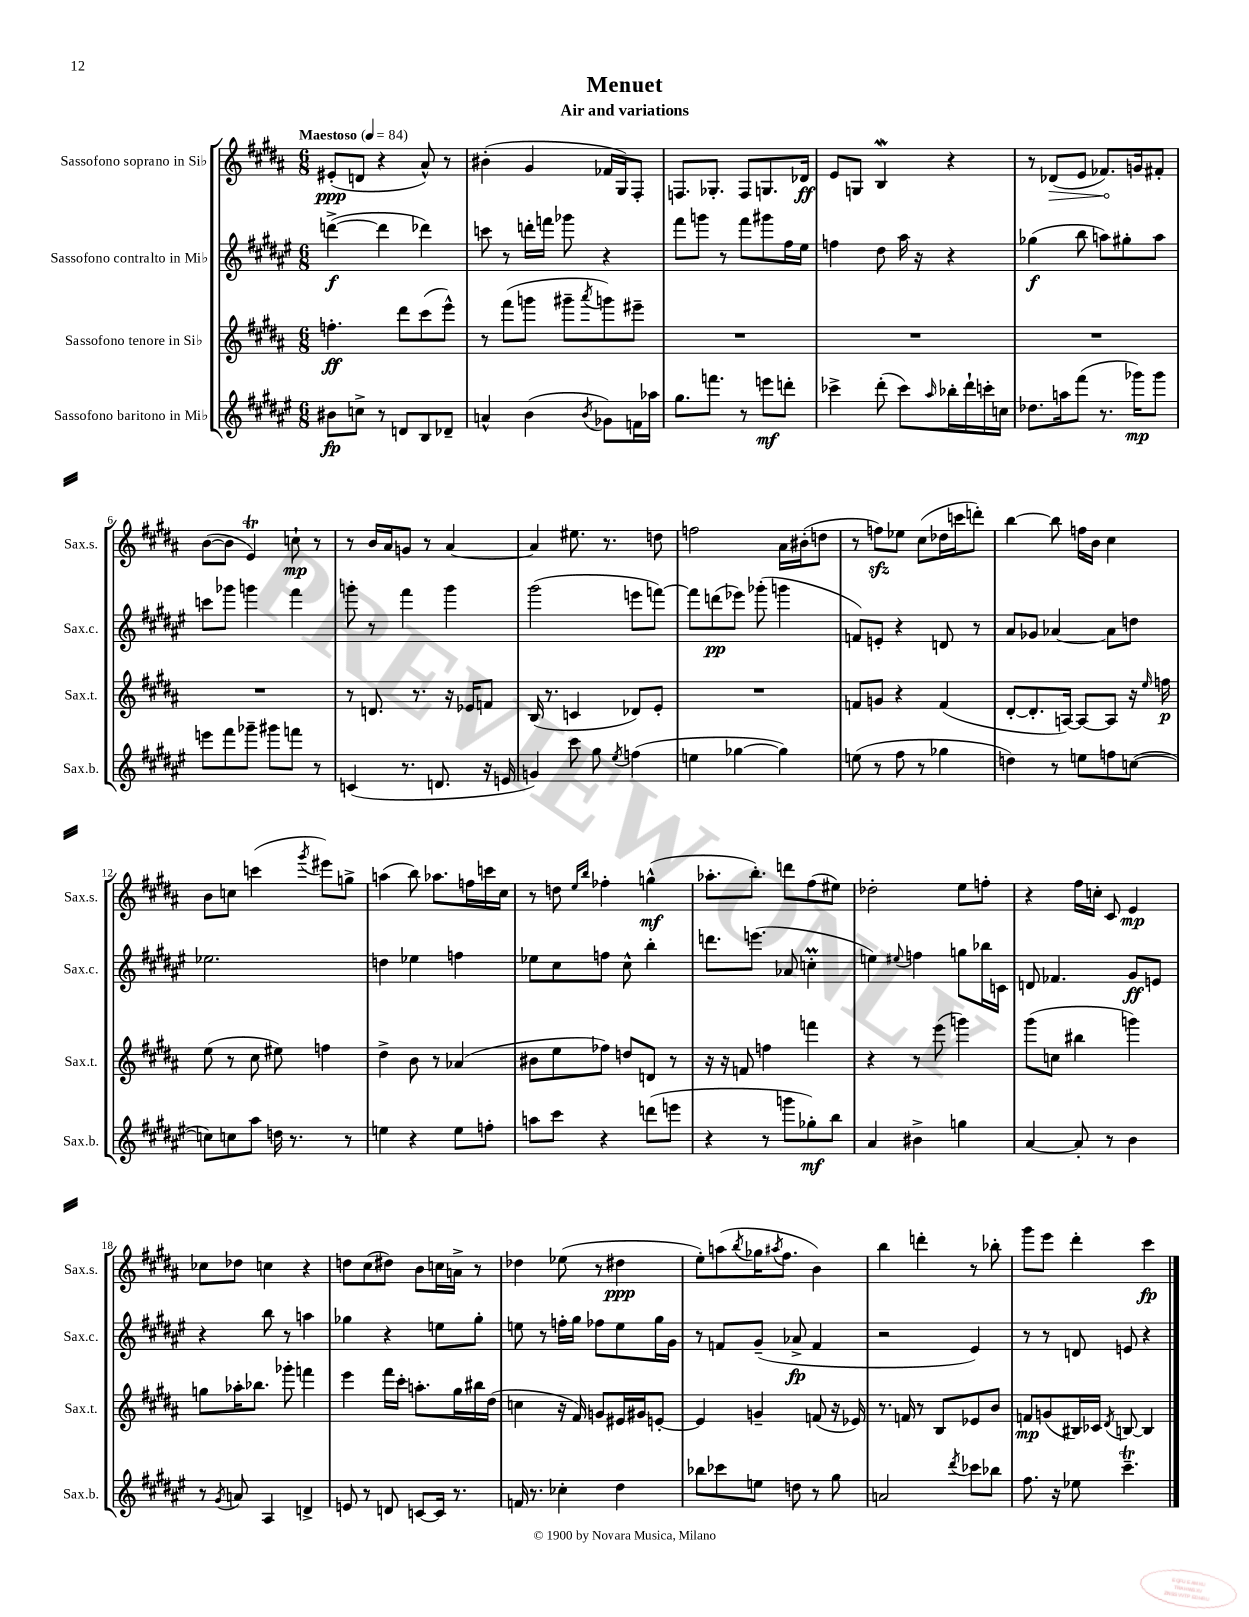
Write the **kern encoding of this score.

**kern	**kern	**kern	**kern
*staff4	*staff3	*staff2	*staff1
*clefG2	*clefG2	*clefG2	*clefG2
*k[f#c#g#d#a#e#]	*k[f#c#g#d#a#]	*k[f#c#g#d#a#e#]	*k[f#c#g#d#a#]
*M6/8	*M6/8	*M6/8	*M6/8
*MM84	*MM84	*MM84	*MM84
8b#\L	4.ff'\	([4ddd^\	(8e#'/L
8cc^\J	.	.	8d/J
8r	.	4ddd\]	4r
8d/L	8ddd#\L	.	.
8B/	(8ccc#\	4ddd-\)	8a#^^/)
8d-~/J	8eee^^\J)	.	8r
=	=	=	=
4a^^/	8r	8ccc\	(4b#'\
.	(8fff#\L	8r	.
(4b\	8ggg\J	16ddd'\LL	4g#/
.	.	16fff\JJ	.
.	8ggg#~\L	8ggg-\	.
8qb/	8qaaa#/	.	.
8g-\L)	8ggg\)	4r	16f-/LL
.	.	.	16G#/J)
16f\L	8eee#~\J	.	8F#'/J
16aa-\JJ	.	.	.
=	=	=	=
8.gg#\L	2.r	8fff#\L	8.F/L
.	.	8ggg\J	.
8.fff\J	.	.	8.G-'/J
.	.	8r	.
8r	.	8fff#\L	8F/L
8eee\L	.	8ggg#\	8.G/
8ddd'\J	.	16ff#\L	.
.	.	16ee#\JJ	16d-/Jk
=	=	=	=
4ccc-^\	2.r	4ff\	8e/L
.	.	.	8G/J
(8ddd#'\	.	8dd#\	4B/
8ccc-\L)	.	16aa#\	.
.	.	16r	.
16qqaa#/	.	.	.
16bb-'\L	.	4r	4r
16ddd#`\	.	.	.
16ccc'\	.	.	.
16cc\JJ	.	.	.
=	=	=	=
8.dd-\L	2.r	(4gg-\	8r
.	.	.	(8d-/L
16aa\k	.	.	.
(8fff#\J	.	8bb\	8e/J
8.r	.	8aa\L)	8.f-/L)
.	.	8gg#'\	.
16ggg-\LK)	.	.	16g/k
8ggg-\J	.	8aa\J	8f#'/J
=	=	=	=
8eee\L	2.r	8ccc\L	([8b\L
8fff#\	.	8ggg-\J	8b\]J
8ggg-~\J	.	4ggg\	4e/)
8ggg#\L	.	.	.
8fff\J	.	4fff#\	8cc`\
8r	.	.	8r
=	=	=	=
(4c/	8r	8ggg'\	8r
.	8.d/	8r	16b/LL
.	.	.	16a#/J
8.r	.	4fff#\	8g/J
.	8.r	.	.
.	.	.	8r
8.d/	.	.	.
.	16r	4ggg\	[4a#/
.	16e-/LK	.	.
16r	8f/J	.	.
16e/	.	.	.
=	=	=	=
4g/)	(16B/	(2ggg#\	4a#/]
.	8.r	.	.
8ccc#\	4c/	.	8.ee#\
8gg#\	.	.	.
.	.	.	8.r
8qee#/	.	.	.
(4ff\	8d-/L)	8eee\L	.
.	8e'/J	[8fff\J)	8dd\
=	=	=	=
4ee\	2.r	8fff\]L	2ff\
.	.	(8ddd\	.
[4gg-\	.	8eee-\J)	.
.	.	(8ggg-'\	.
4gg-\])	.	4ggg\	16a#\LL
.	.	.	(16b#'\J
.	.	.	8dd\J
=	=	=	=
(8ee\	8f/L	8f/L)	8r
8r	8g/J	8e'/J	8ff\L)
8ff#\	4r	4r	8ee-\J
8r	.	.	(8cc#\L
4gg-\	(4f/	8d/	16dd-\L
.	.	.	16ccc\J
.	.	8r	8ddd'\J)
=	=	=	=
4dd\)	[8d#'/L	8a#/L	[4bb\
.	8.d#'/]	8g-/J	.
8r	.	[4a-/	8bb\]
.	[16A/Jk)	.	.
8ee\L	8A/_L	.	16ff\LL
.	.	.	16b\JJ
8ff\	8A/]J	8a-\]L	4cc#\
([8cc\J	16r	8dd\J	.
.	16qqee/	.	.
.	16ff\	.	.
=	=	=	=
8cc\]L)	(8ee\	2.ee-\	8b\L
8cc\	8r	.	8cc\J
8aa#\J	8cc#\	.	(4ccc\
16dd\	8ee#\)	.	.
8.r	.	.	.
.	.	.	8qggg#/
.	4ff\	.	8eee#\L)
8r	.	.	8gg^\J
=	=	=	=
4ee\	4dd#^\	4dd\	(4aa\
4r	8b\	4ee-\	8bb\)
.	8r	.	8.aa-\L
8ee\L	(4a-/	4ff\	.
.	.	.	16ff\L
8ff'\J	.	.	16ccc\
.	.	.	16cc#\JJ
=	=	=	=
8aa\L	8b#\L	8ee-\L	8r
8ccc#\J	8ee\	8cc#\	8dd\
.	.	.	16qqee/LL
.	.	.	16qqbb/JJ
4r	8ff-\J)	8ff\J	4ff-'\
.	8dd/L	8cc#^^\	.
(8ddd\L	8d/J	4bb'\	(4gg^^\
8eee\J	8r	.	.
=	=	=	=
4r	16r	8.ddd\L	8.aa-'\L
.	16r	.	.
.	8f/	.	.
.	.	(8.eee\J	8.bb'\J)
8r	4ff\	.	.
8ggg\L	.	8a-/	8ddd\L
8gg-'\)	4fff\	4cc'\	(8ff#\
8bb\J	.	.	8ee#\J)
=	=	=	=
4a#/	4r	4ee\)	2dd-'\
.	.	8qqee#/	.
4b#^\	8r	4ff\	.
.	(8eee\	.	.
4gg\	4ggg\)	8gg\L	8ee\L
.	.	16bb-\L	8ff'\J
.	.	16c\JJ	.
=	=	=	=
[4a#/	(8ggg#\L	8d/	4r
.	8cc\J	4.f-/	.
8a#'/]	4bb#\	.	16ff#\LL
.	.	.	16cc'\JJ
8r	.	.	8c#/
4b\	4ggg\)	8g#/L	4e/
.	.	8e/J	.
=	=	=	=
8r	8gg\L	4r	8cc-\L
8qg#/	.	.	.
8a/	16aa-'\K	.	8dd-\J
.	8.bb-\J	.	.
4A#/	.	8bb\	4cc\
.	8ggg-'\	8r	.
4d^/	4fff\	4aa\	4r
=	=	=	=
8e/	4eee\	4gg-\	8dd\L
8r	.	.	(8cc#\
8d/	16fff#\LL	4r	8dd#\J)
.	16ccc#'\JJ	.	.
[8c/L	8.aa'\L	.	8b\L
16c/]Jk	.	8ee\L	16cc\L
8.r	16gg#\L	.	16a^\JJ
.	16bb#\	8gg-'\J	8r
.	(16dd#\JJ	.	.
=	=	=	=
16f/	4cc\	8ee\	4dd-\
8.r	.	.	.
.	.	8r	.
4cc-'\	16r	16ff'\LL	(8ee-\
.	16f#/)	16gg#\JJ	.
.	8g/L	8ff-\L	8r
4dd#\	16e#/L	8ee\	4dd#\
.	16g#/J	.	.
.	[8e'/J	16gg#\L	.
.	.	16g#\JJ	.
=	=	=	=
8bb-\L	4e/]	8r	8ee'\L)
8ccc-\	.	8f/L	(8aa\
.	.	.	8qbb/
8ee\J	4g~/	(8g#~/J	16gg-\K
.	.	.	8qaa#/
.	.	.	8.ff#\J
8dd\	.	8a-^/	.
8r	(8f/	4f/	4b\)
8gg#\	16r	.	.
.	16e-/)	.	.
=	=	=	=
2a/	8.r	2r	4bb\
.	16f/	.	.
.	8r	.	4ddd'\
.	8B/L	.	.
8qddd#/	.	.	.
8ccc-\L	8e-/	4e#/)	8r
8bb-\J	8b/J	.	8bb-'\
=	=	=	=
8.ff#\	8f/L	8r	8ggg#\L
.	(8g/	8r	8eee\J
16r	.	.	.
8ee-\	16B#/L)	8d/	4ddd#'\
.	16c-/JJ	.	.
.	8qd#/	.	.
4.ccc#~\	[8B/	8e/	.
.	4B/]	4r	4ccc#\
==	==	==	==
*-	*-	*-	*-
